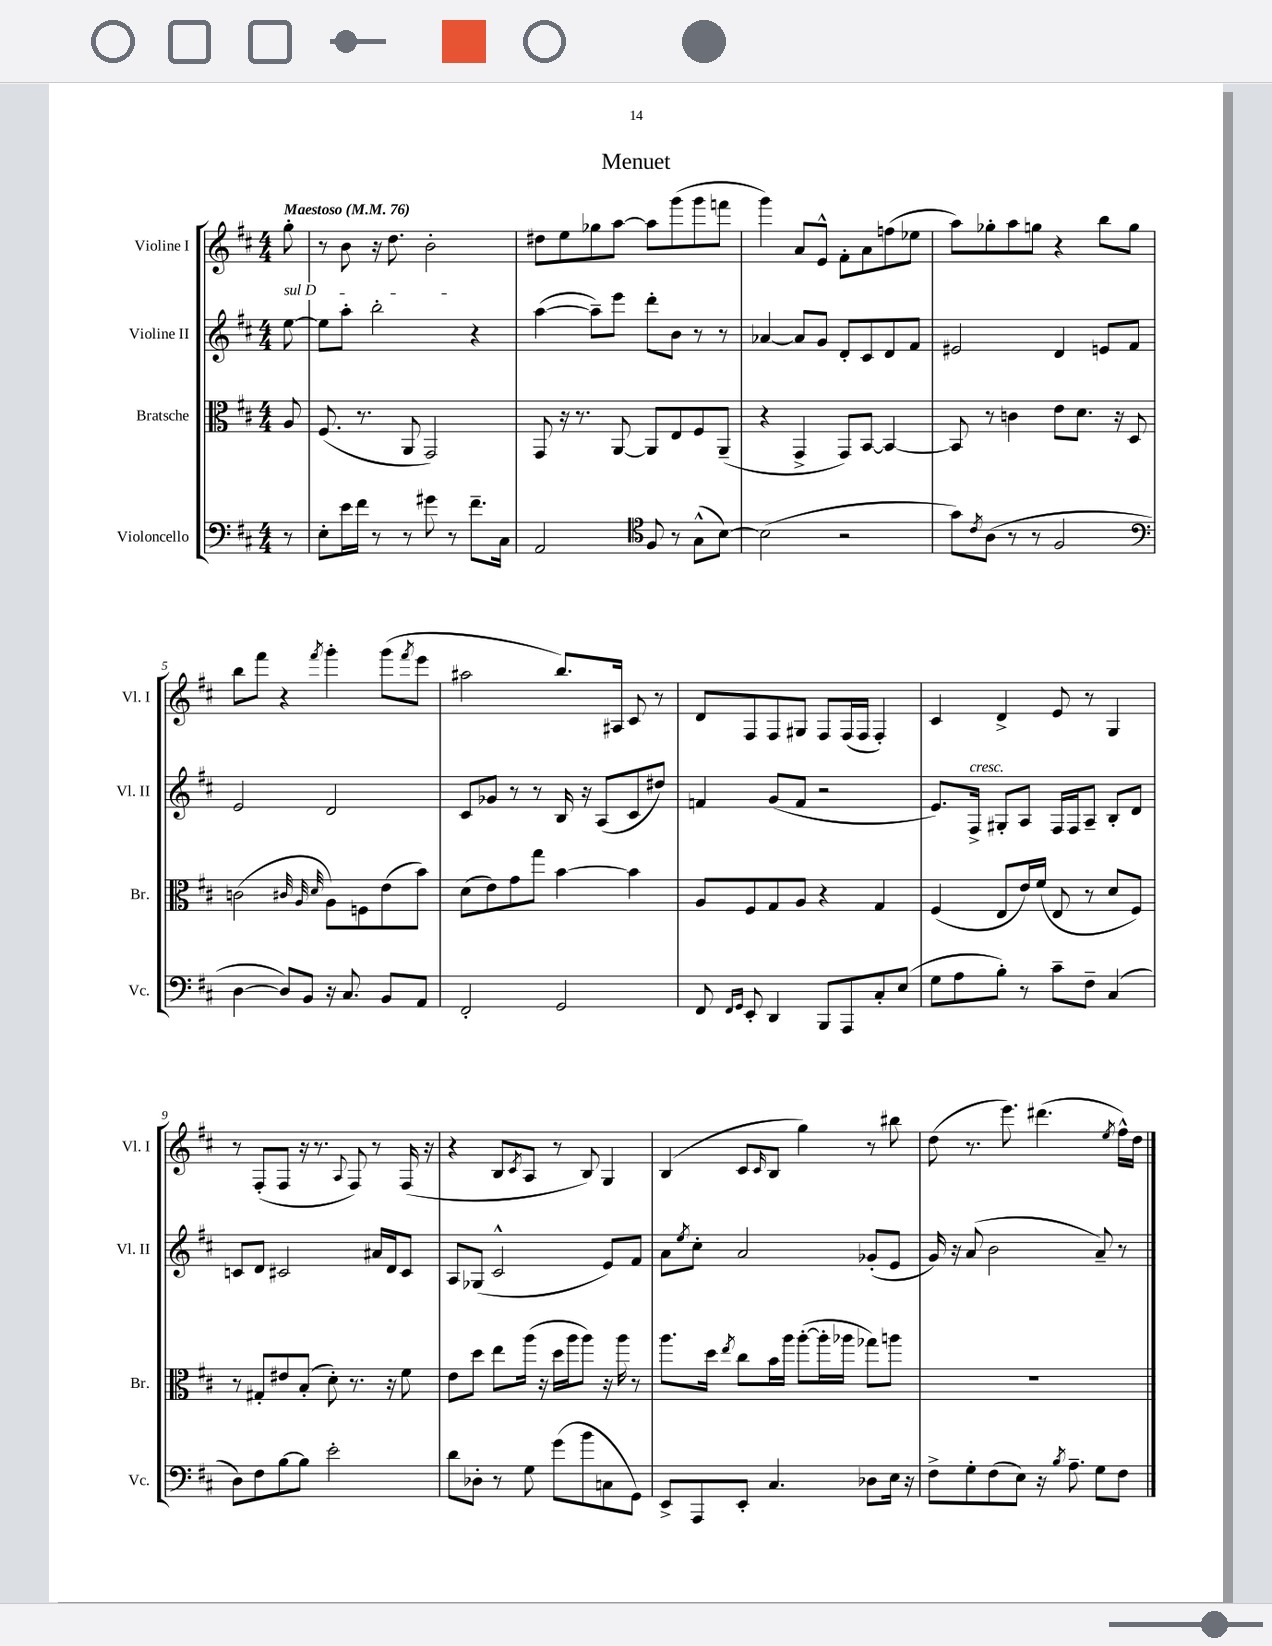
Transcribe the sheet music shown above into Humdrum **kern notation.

**kern	**kern	**kern	**kern
*staff4	*staff3	*staff2	*staff1
*clefF4	*clefC3	*clefG2	*clefG2
*k[f#c#]	*k[f#c#]	*k[f#c#]	*k[f#c#]
*M4/4	*M4/4	*M4/4	*M4/4
*MM76	*MM76	*MM76	*MM76
8r	8A/	[8ee\	8gg'\
=	=	=	=
8E'\L	(8.F#/	8ee\]L	8r
16e\L	.	8aa'\J	8b\
16f#\JJ	8.r	.	.
8r	.	2bb'\	16r
.	.	.	8.dd\
8r	8AA/	.	.
8g#\	2GG/)	.	2b'\
8r	.	.	.
8.f#~\L	.	4r	.
16C#\Jk	.	.	.
=	=	=	=
2AA/	8GG/	([4aa\	8dd#\L
.	16r	.	8ee\
.	8.r	.	.
.	.	8aa~\]L)	8gg-\
.	[8AA/	8eee\J	[8aa\J
*clefC4	*	*	*
8F#/	8AA/]L	8ddd'\L	8aa\]L
8r	8E/	8b\J	(8ggg\
(8G^^\L	8F#/	8r	8ggg\
[8B\J)	(8AA~/J	8r	8fff\J
=	=	=	=
(2B\]	4r	[4a-/	4ggg\)
.	4GG^/	8a-/]L	8a/L
.	.	8g/J	8e^^/J
2r	8GG/L)	8d'/L	8f#'\L
.	[8BB/J	8c#/	8a\
.	4BB/_	8d/	(8ff\
.	.	8f#/J	8ee-\J
=	=	=	=
8g\L)	8BB/]	2e#/	8aa\L)
8qc#/	.	.	.
(8A\J	8r	.	8gg-'\
8r	4c\	.	8aa\
8r	.	.	8gg\J
2F#/	8e\L	4d/	4r
.	8.d\J	.	.
.	.	8e/L	8bb\L
.	16r	.	.
.	8D/	8f#/J	8gg\J
=	=	=	=
*clefF4	*	*	*
[4D\	(2c\	2e/	8bb\L
.	.	.	8fff#\J
8D/]L)	.	.	4r
8BB/J	.	.	.
.	32qqc#/	.	.
.	32qqA/	.	.
.	32qqd/	.	8qfff#/
16r	8A\L)	2d/	4ggg'\
8.C#/	.	.	.
.	8F\	.	.
8BB/L	(8e\	.	(8ggg\L
.	.	.	8qfff#/
8AA/J	8b\J)	.	8eee\J
=	=	=	=
2FF#'/	(8d\L	8c#/L	2aa#\
.	8e\)	8g-/J	.
.	8g\	8r	.
.	8gg\J	8r	.
2GG/	[4b\	16B/	8.bb/L)
.	.	16r	.
.	.	(8A/L	.
.	.	.	16A#/Jk
.	4b\]	8c#/	8c#/
.	.	8dd#/J)	8r
=	=	=	=
8FF#/	8A/L	4f/	8d/L
16qqFF#/LL	.	.	.
16qqGG/JJ	.	.	.
8EE'/	8F#/	.	8F#/
4DD/	8G/	(8g/L	8F#/
.	8A/J	8f/J	8G#/J
8BBB/L	4r	2r	8F#/L
8AAA/	.	.	(16F#/L
.	.	.	16F#/JJ
8C#'/	4G/	.	4F#'/)
(8E/J	.	.	.
=	=	=	=
8G\L	(4F#/	8.e/L)	4c#/
8A\	.	.	.
.	.	16F#^/Jk	.
8B'\J)	8E/L	8G#'/L	4d^/
8r	16e/L)	8A/J	.
.	(16f#/JJ	.	.
8c#~\L	8E/	16F#/LL	8e/
.	.	16F#/J	.
8F#~\J	8r	8A~/J	8r
(4C#/	8d/L	8B'/L	4G/
.	8F#/J)	8d/J	.
=	=	=	=
8D\L)	8r	8c/L	8r
8F#\	8G#'/L	8d/J	(8F#'/L
[8B\	8e#/	2c#/	8F#/J
8B\]J	(8B'/J	.	16r
.	.	.	8.r
2e'\	8d'\)	.	.
.	.	.	8qqA/
.	8.r	.	8F#/)
.	.	16a#/LL	8r
.	16r	16d/J	.
.	8f#\	8c#/J	(16F#/
.	.	.	16r
=	=	=	=
8d\L	8e\L	8A/L	4r
8D-'\J	8dd\J	(8G-/J	.
8r	8ee\L	2c#^^/	8B/L
.	.	.	8qc#/
8G\	(16aa\Jk	.	8A/J
.	16r	.	.
(8g\L	16dd\LL	.	8r
.	16aa\J	.	.
8b\	8aa\J)	.	8B/)
8C\	16r	8e/L)	4G/
.	16aa\	.	.
8GG\J)	8r	8f#/J	.
=	=	=	=
8EE^/L	8.aa\L	8a\L	(4B/
.	.	8qee/	.
8AAA/	.	8cc#'\J	.
.	16dd\Jk	.	.
.	8qee/	.	.
8EE'/J	8cc#\L	2a/	8c#/L
.	.	.	16qqc#/
4.C#/	16b\L	.	8B/J
.	16aa\JJ	.	.
.	([8aa'\L	.	4gg\)
.	16aa'\]L	.	.
.	16aa-\JJ	.	.
8D-\L	8gg-\L)	(8g-'/L	8r
16E\Jk	8aa\J	8e/J	8bb#\
16r	.	.	.
=	=	=	=
8F#^\L	1r	16g/)	(8dd\
.	.	16r	.
8G'\	.	(8a/	8.r
(8F#\	.	2b\	.
.	.	.	8.eee\)
8E\J)	.	.	.
16r	.	.	(4.ddd#\
8qB/	.	.	.
8.A~\	.	.	.
8G\L	.	8a~/)	.
.	.	.	8qee/
8F#\J	.	8r	16ff#^^\LL)
.	.	.	16dd\JJ
==	==	==	==
*-	*-	*-	*-
